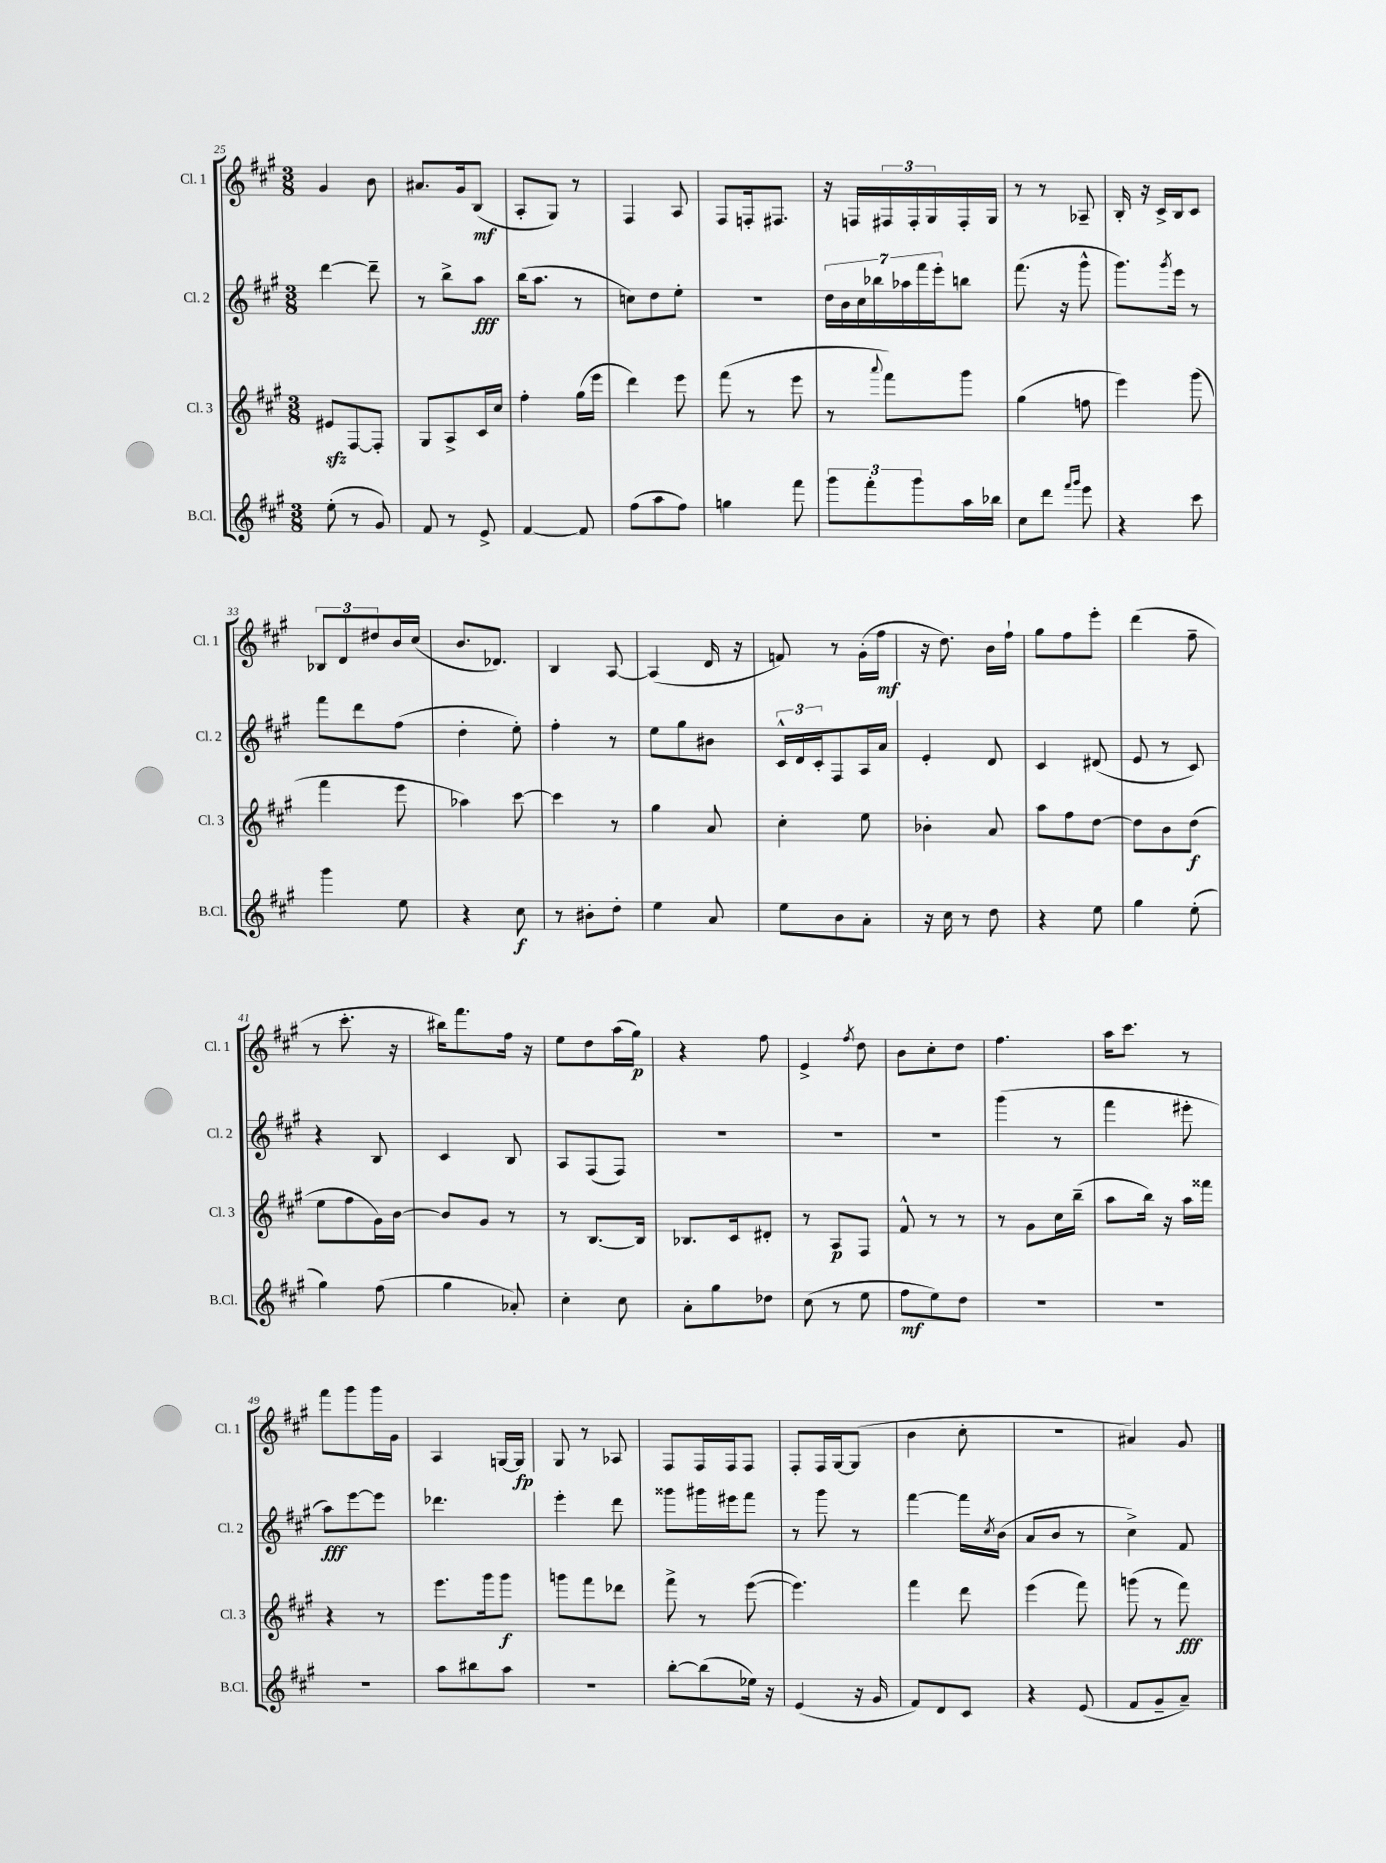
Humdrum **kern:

**kern	**kern	**kern	**kern
*staff4	*staff3	*staff2	*staff1
*clefG2	*clefG2	*clefG2	*clefG2
*k[f#c#g#]	*k[f#c#g#]	*k[f#c#g#]	*k[f#c#g#]
*M3/8	*M3/8	*M3/8	*M3/8
(8ee'	8e#	[4ddd	4g#
8r	[8F#	.	.
8g#)	8F#']	8ddd~]	8b
=	=	=	=
8f#	8G#	8r	8.a#
8r	8A^	8bb^	.
.	.	.	16g#
8e^	16c#	8aa	(8B
.	16cc#	.	.
=	=	=	=
[4f#	4ff#'	(16bb	8A'
.	.	8.aa	.
.	.	.	8G#)
8f#]	(16gg#	8r	8r
.	16eee	.	.
=	=	=	=
(8ff#	4ddd)	8cc)	4F#
8aa	.	8dd	.
8ff#)	8eee	8ee'	8A
=	=	=	=
4gg	(8fff#	4.r	8F#
.	8r	.	16F'
.	.	.	8.F#
8fff#	8eee	.	.
=	=	=	=
12ggg#	8r	28dd	16r
.	.	28b	.
.	.	.	16F
.	.	28cc#	.
12fff#'	.	.	.
.	.	28bb-	.
.	8qqaaa	.	.
.	8fff#)	.	24F#
.	.	28aa-	.
12ggg#	.	.	24F#'
.	.	28fff#	.
.	.	.	24G#
.	.	28eee'	.
16aa	8ggg#	8bb	16F#'
16bb-	.	.	16G#
=	=	=	=
8cc#	(4gg#	(8.fff#	8r
8ddd	.	.	8r
.	.	16r	.
16qqfff#	.	.	.
16qqggg#	.	.	.
8eee	8ff	8ggg#^^	8A-~
=	=	=	=
4r	4eee)	8.ggg#)	16B'
.	.	.	16r
.	.	.	16c#^
.	.	8qggg#	.
.	.	16eee	16B
8ccc#	(8ggg#	8r	8c#
=	=	=	=
4ggg#	4fff#	8fff#	12B-
.	.	.	12d
.	.	8ddd	.
.	.	.	12dd#
8ee	8eee	(8ff#	16b
.	.	.	(16cc#
=	=	=	=
4r	4aa-)	4dd'	8.b
.	.	.	8.d-)
8cc#	[8ccc#	8ee')	.
=	=	=	=
8r	4ccc#]	4ff#'	4B
8b#'	.	.	.
8dd'	8r	8r	[8A
=	=	=	=
4ee	4gg#	8ee	(4A]
.	.	8gg#	.
8a	8a	8b#	16d
.	.	.	16r
=	=	=	=
8ee	4cc#'	24c#^^	8f)
.	.	24d	.
.	.	24c#'	.
8b	.	8F#	8r
8a'	8ee	16A	(16g#'
.	.	16a	16ff#
=	=	=	=
16r	4b-'	4e'	16r
16cc#	.	.	8.dd)
8r	.	.	.
8dd	8a	8d	16b
.	.	.	16ff#`
=	=	=	=
4r	8aa	4c#	8gg#
.	8ff#	.	8ff#
8ee	[8dd	(8d#	8eee'
=	=	=	=
4gg#	8dd]	8e	(4ddd
.	8b	8r	.
(8ee'	(8dd	8c#)	8ff#~
=	=	=	=
4gg#)	8ee	4r	8r
.	8ff#	.	8.ccc#'
(8ff#	16g#)	8B	.
.	[16b	.	16r
=	=	=	=
4gg#	8b]	4c#	16bb#)
.	.	.	8.fff#
.	8g#	.	.
8a-')	8r	8B	16ff#
.	.	.	16r
=	=	=	=
4cc#'	8r	8A	8ee
.	[8.B	(8F#	8dd
8cc#	.	8F#)	(16aa
.	16B]	.	16gg#)
=	=	=	=
8a'	8.B-	4.r	4r
8gg#	.	.	.
.	16c#	.	.
8dd-	8d#'	.	8ff#
=	=	=	=
(8cc#	8r	4.r	4e^
8r	8A	.	.
.	.	.	8qff#
8ee	8F#	.	8dd
=	=	=	=
8ff#	8f#^^	4.r	8b
8ee)	8r	.	8cc#'
8dd	8r	.	8dd
=	=	=	=
4.r	8r	(4ggg#	4.ff#
.	8g#	.	.
.	16cc#	8r	.
.	(16bb~	.	.
=	=	=	=
4.r	8aa	4fff#	16aa
.	.	.	8.ccc#
.	16bb)	.	.
.	16r	.	.
.	16aa	8eee#'	8r
.	16fff##	.	.
=	=	=	=
4.r	4r	8aa)	8fff#
.	.	[8eee	8ggg#
.	8r	8eee]	16ggg#
.	.	.	16g#
=	=	=	=
8aa	8.eee	4.ddd-	4A
8bb#	.	.	.
.	16ggg#	.	.
8aa	8ggg#	.	[16G
.	.	.	16G]
=	=	=	=
4.r	8ggg	4eee'	8G#
.	8fff#	.	8r
.	8ddd-	8ddd	8A-
=	=	=	=
[8bb'	8fff#^	8ggg##	8F#
(8bb]	8r	16ggg#	16F#
.	.	16eee#	16F#
16ee-)	([8eee	8fff#	8F#
16r	.	.	.
=	=	=	=
(4e	4.eee])	8r	8F#'
.	.	8ggg#	16F#
.	.	.	[16G#
16r	.	8r	(8G#]
16g#	.	.	.
=	=	=	=
8f#)	4fff#	[4fff#	4b
8d	.	.	.
8c#	8ddd	16fff#]	8cc#'
.	.	8qcc#	.
.	.	(16b	.
=	=	=	=
4r	(4eee	8a	4.r
.	.	8b	.
(8e	8fff#)	8r	.
=	=	=	=
8f#	(8ggg	4cc#^)	4a#)
8g#~	8r	.	.
8a~)	8fff#)	8f#	8g#
==	==	==	==
*-	*-	*-	*-
